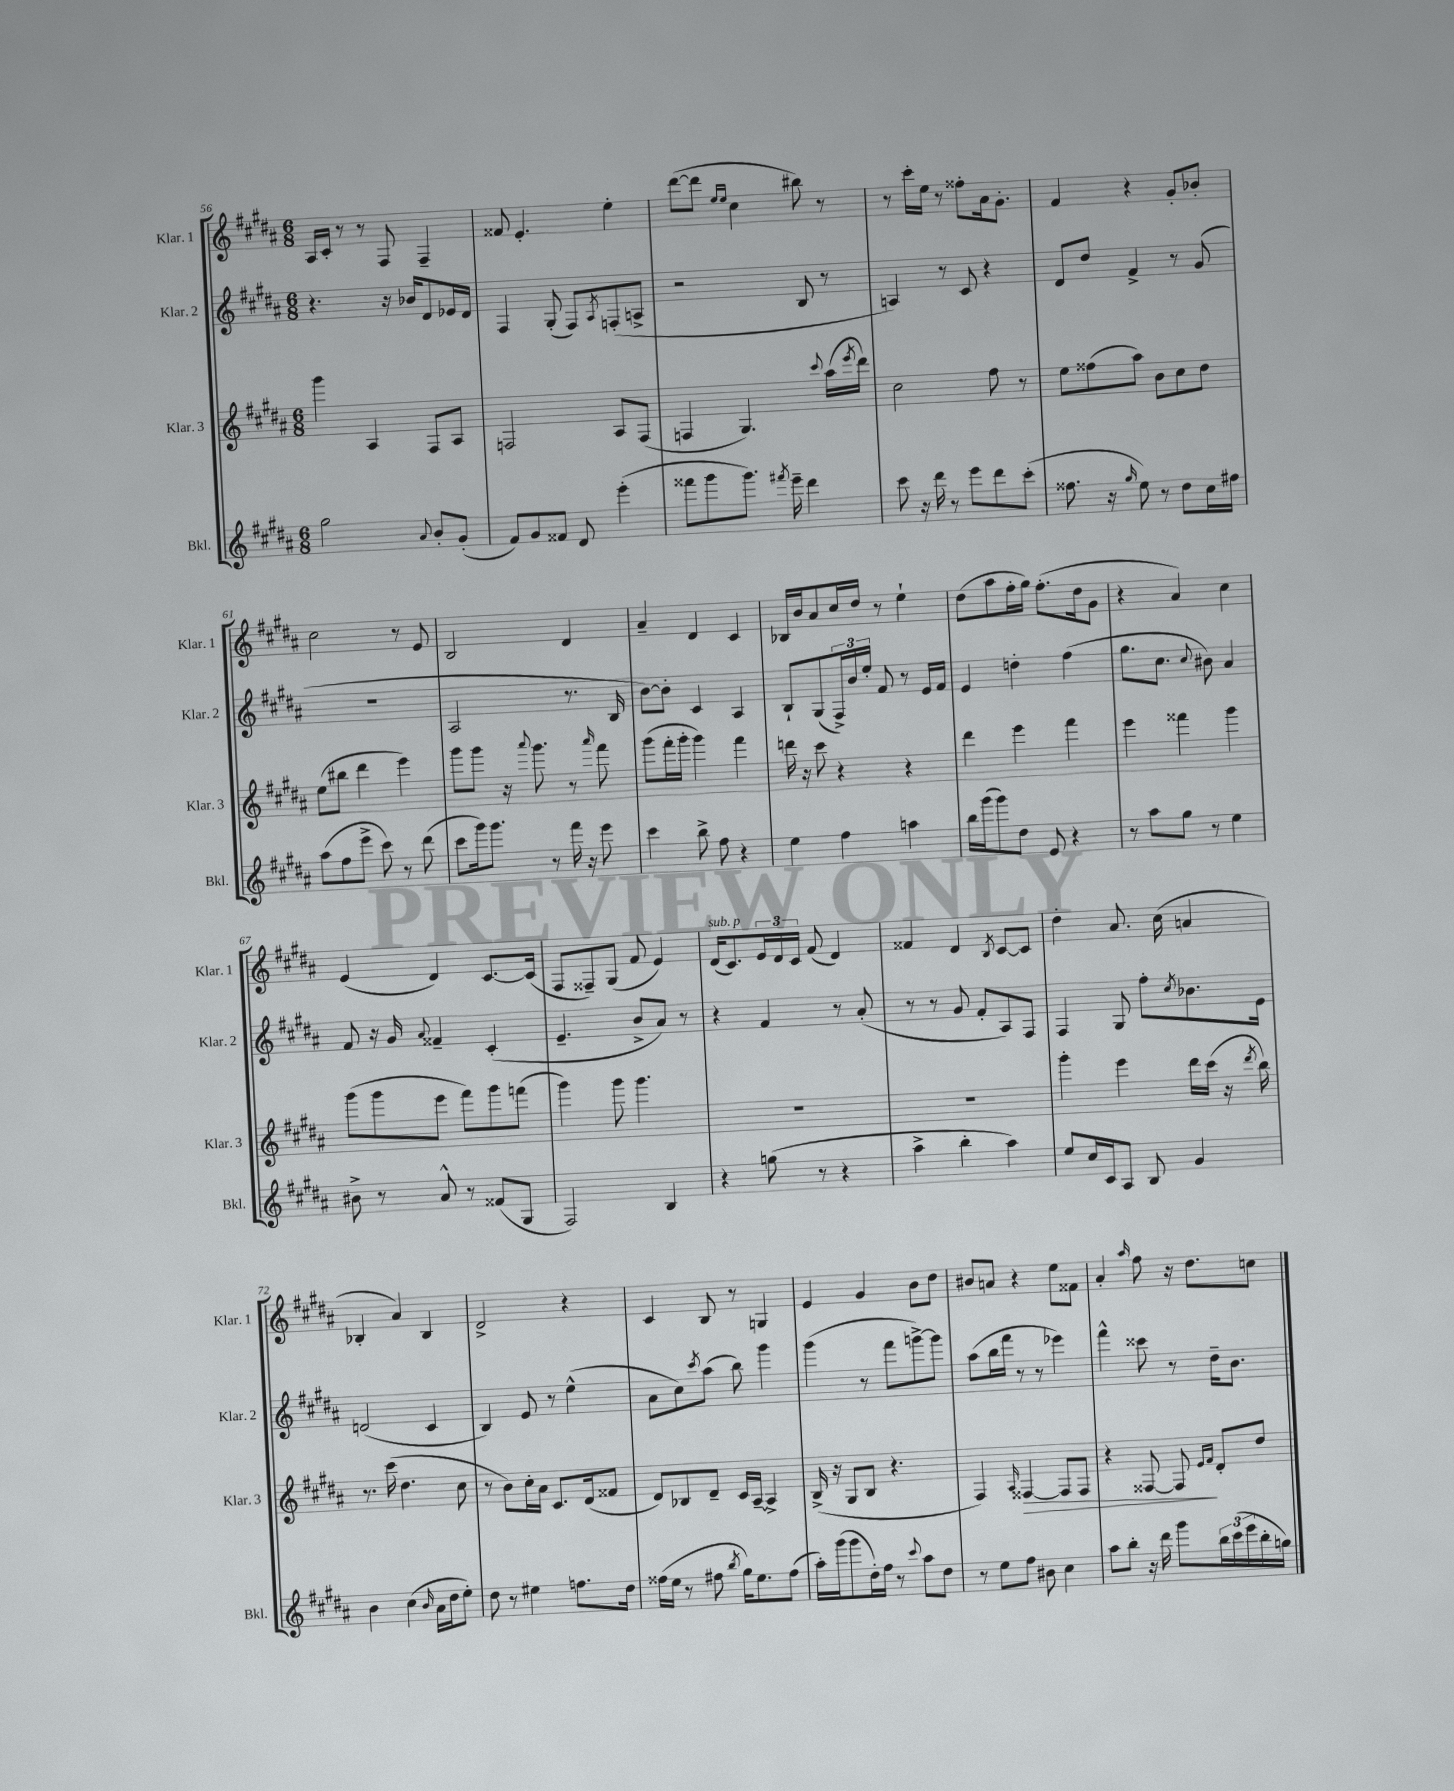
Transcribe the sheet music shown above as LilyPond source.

<<
\new StaffGroup <<
\new Staff = "s0" \with { instrumentName = "Klar. 1" shortInstrumentName = "Klar. 1" } {
    \clef treble \key b \major \numericTimeSignature \time 6/8
    ais16 cis'16-. r8 r8 fis8 fis4-- |
    fisis'8 e'4.-. e''4-. |
    dis'''8~( dis'''8 \grace { e''16 e''16 } cis''4 bis''8) r8 |
    r8 cis'''16-. e''16 r8 fisis''8-. ais'16 gis'8.-. |
    fis'4 r4 gis'8-. bes'8-. |
    cis''2 r8 e'8 |
    b2 dis'4 |
    ais'4-- dis'4 cis'4 |
    bes16 b'16 ais'8 cis''16 dis''16 r8 e''4-! |
    dis''8( ais''8 fis''16-. gis''16) fis''8.-.( dis''16 gis'8 |
    r4 ais'4) cis''4 |
    e'4( dis'4) cis'8.~ cis'16( |
    fis8 fisis8--) gis8( fis'8 e'4) |
    dis'16^\markup { \italic "sub. p" }( cis'8.) \tuplet 3/2 { e'16 dis'16 cis'16 } fis'8( dis'4) |
    fisis'4 dis'4 \acciaccatura { b8 } cis'8~ cis'8 |
    dis''4-. ais'8. cis''16( a'4 |
    bes4-. ais'4) bes4 |
    dis'2-> r4 |
    cis'4 b8 r8 g4 |
    e'4 gis'4 b'8 dis''8 |
    bis'8 a'8 r4 e''8 fisis'8 |
    ais'4-. \grace { ais''16 } fis''8 r16 dis''8. c''8 \bar "|." |
}
\new Staff = "s1" \with { instrumentName = "Klar. 2" shortInstrumentName = "Klar. 2" } {
    \clef treble \key b \major \numericTimeSignature \time 6/8
    r4. r16 bes'16 dis'8 ees'16 dis'16 |
    fis4 gis8-.( fis8) \acciaccatura { ais8 } f8-.( a8-> |
    r2 b8 r8 |
    a4) r8 cis'8 r4 |
    dis'8 dis''8 fis'4-> r8 gis'8( |
    R2. |
    ais2 r8. b16 |
    b'8~) b'8-. cis'4 ais4 |
    b8-! gis8( \tuplet 3/2 { fis16->) b'16 e''16-. } fis'8 r8 e'16 fis'16 |
    e'4 d''4-. fis''4( |
    gis''8. cis''8. \appoggiatura { cis''8 } bis'8) ais'4 |
    fis'8 r16 gis'16 \appoggiatura { ais'8 } fisis'4-- cis'4-.( |
    e'4.-- b'8-> ais'8) r8 |
    r4 fis'4 r8 ais'8-.( |
    r8 r8 gis'8 fis'8-. ais8) fis8 |
    fis4 gis8 fis''8-. \acciaccatura { cis''8 } bes'8. e'16 |
    d'2( cis'4 |
    b4) e'8 r8 e''4-^( |
    ais'8 cis''8) \acciaccatura { cis'''8 } ais''8( b''8) gis'''4 |
    gis'''4( r8 fis'''8 g'''8~->) g'''8 |
    ais''8( b''16 fis'''16 r8 r8 ees'''4) |
    fis'''4-^ cisis'''8 r8 dis''16-- b'8. \bar "|." |
}
\new Staff = "s2" \with { instrumentName = "Klar. 3" shortInstrumentName = "Klar. 3" } {
    \clef treble \key b \major \numericTimeSignature \time 6/8
    gis'''4 ais4 fis8 ais8 |
    f2 ais8 f8( |
    f4 gis4.) \appoggiatura { cis'''8 } ais''16( \acciaccatura { e'''8 } dis'''16) |
    cis''2 fis''8 r8 |
    e''8 fisis''8( ais''8) b'8 cis''8 dis''8 |
    e''8( bis''8 dis'''4 e'''4) |
    gis'''8 gis'''8 r16 \appoggiatura { ais'''8 } gis'''8. r8 \grace { ais'''16 } fis'''8 |
    gis'''8( fis'''16-. gis'''16-. gis'''4) fis'''4 |
    d'''16 r16 cis'''8 r4 r4 |
    dis'''4 e'''4 fis'''4 |
    e'''4 fisis'''4 gis'''4 |
    gis'''8( gis'''8 e'''8 fis'''8) gis'''8 f'''8( |
    gis'''4) gis'''8 gis'''4. |
    R2. |
    R2. |
    gis'''4-. e'''4 dis'''16 cis'''16( r16 \acciaccatura { dis'''8 } b''16) |
    r8. cis'''16( dis''4. cis''8 |
    r8 b'8) cis''16-. ais'16 cis'8. dis'16( fisis'8 |
    dis'8) bes8 dis'8-- cis'16 ais16~-- ais4-> |
    b16->( r16 gis8 b8 r4. |
    fis4) \grace { ais16 } fisis4~\> fisis8 fisis8 |
    r4 fisis8~ fisis8\! \grace { e'16 fis'16 } dis'8-. dis''8 \bar "|." |
}
\new Staff = "s3" \with { instrumentName = "Bkl." shortInstrumentName = "Bkl." } {
    \clef treble \key b \major \numericTimeSignature \time 6/8
    gis''2 \appoggiatura { ais'8 } b'8-. gis'8-.( |
    fis'8) gis'8 fisis'8 dis'8 e'''4-.( |
    fisis'''8 gis'''8 gis'''8.) \acciaccatura { fis'''8 } e'''16-- dis'''4 |
    cis'''8 r16 dis'''16 r8 e'''8 dis'''8 cis'''8-.( |
    fisis''8. r16 \grace { gis''16 } e''8) r8 dis''8 cis''16 fis''16 |
    ais''8( fis''8 e'''8-> cis'''8) r8 dis'''8( |
    cis'''8 gis'''16) gis'''8. r8 fis'''16 r16 e'''8 |
    cis'''4 b''8-> fis''8 r4 |
    e''4 fis''4 a''4 |
    b''16 gis'''16( gis'''8) dis''8 e'8 r4 |
    r8 ais''8 gis''8 r8 e''4 |
    bis'8-> r8 ais'8-^ r8 fisis'8( gis8 |
    fis2) b4 |
    r4 g''8( r8 r4 |
    ais''4-> b''4-. ais''4) |
    e''8 cis''16 cis'16 ais8 b8 gis'4 |
    b'4 cis''4( \grace { b'16 } ais'16 dis''16 e''8-.) |
    dis''8 r8 eis''4 f''8. dis''16 |
    fisis''16( e''16 r8 fis''8 \acciaccatura { b''8 } gis''16) e''8. fis''8( |
    ais''16-.) gis'''16( gis'''8 dis''16-.) fis''16 r8 \appoggiatura { cis'''8 } ais''8 dis''8 |
    r8 e''8 fis''8 bis'8 cis''4 |
    ais''8 b''8-. r16 dis'''16 gis'''8 \tuplet 3/2 { b''16 cis'''16( e'''16 } b''16-. g''16) \bar "|." |
}
>>
>>
\layout { \context { \Score currentBarNumber = #56 } }
